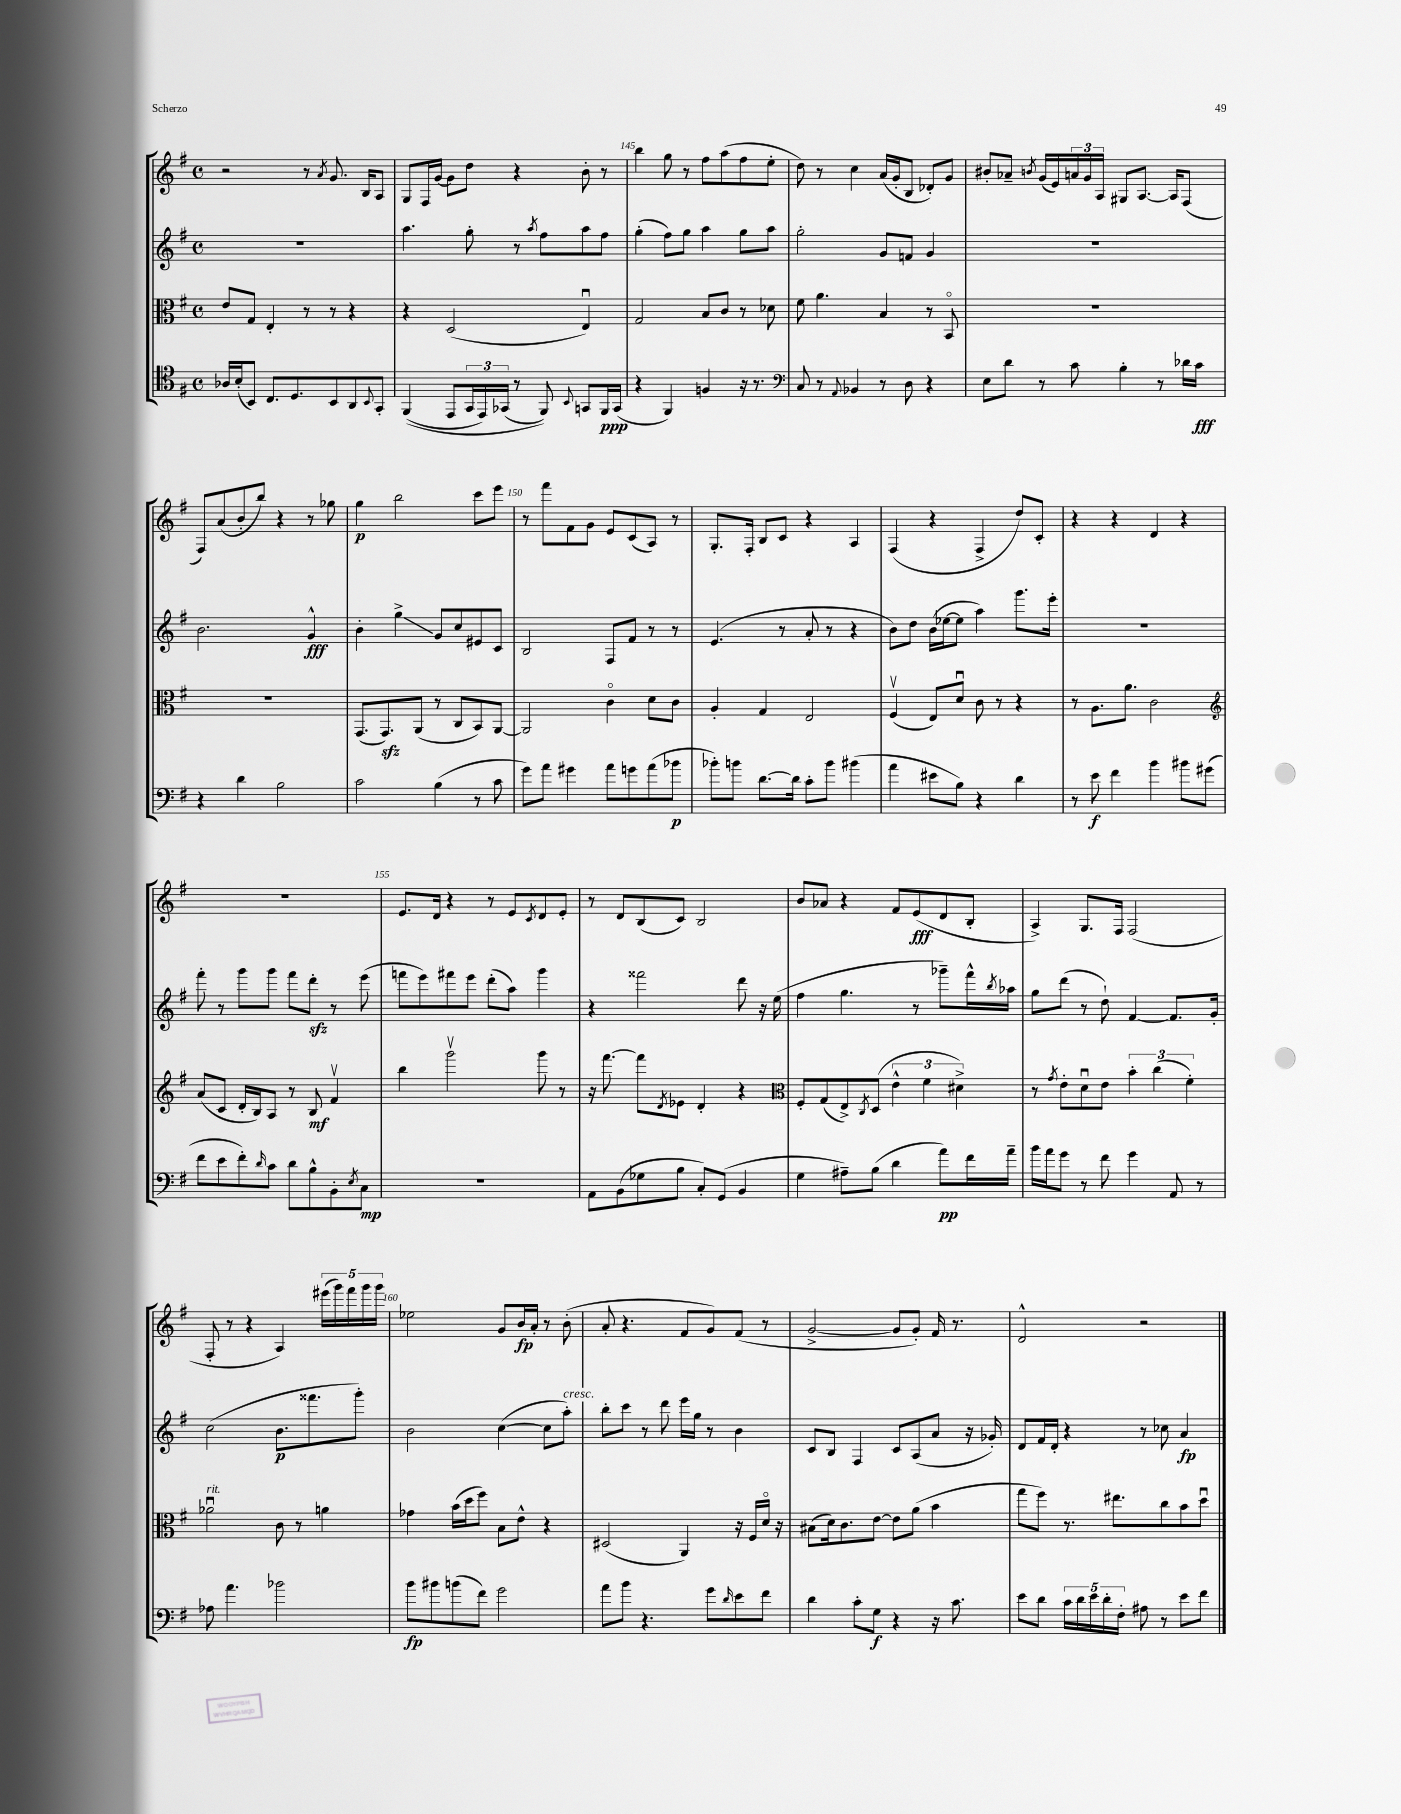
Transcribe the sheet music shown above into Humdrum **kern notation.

**kern	**kern	**kern	**kern
*staff4	*staff3	*staff2	*staff1
*clefC4	*clefC3	*clefG2	*clefG2
*k[f#]	*k[f#]	*k[f#]	*k[f#]
*M4/4	*M4/4	*M4/4	*M4/4
*met(c)	*met(c)	*met(c)	*met(c)
16A-	8e	1r	2r
(16B'	.	.	.
8BB)	8G	.	.
8.C	4E'	.	.
8.D	.	.	.
.	8r	.	8r
.	.	.	8qa
8BB	8r	.	8.g
8AA	4r	.	.
.	.	.	16B
8qqBB	.	.	.
8GG'	.	.	8A
=	=	=	=
&((4FF#	4r	4.aa	8G
.	.	.	16F#
.	.	.	[16g
8EE	(2D	.	8g]
24GG	.	8gg'	8dd
24EE)	.	.	.
(24GG-	.	.	.
8r	.	8r	4r
.	.	8qaa	.
8FF#)&)	.	8ff#	.
8qqBB	.	.	.
8GG	4Eu)	8aa	8b'
16FF#	.	8ff#	8r
(16GG	.	.	.
=	=	=	=
4r	2G	(4gg'	4bb
4FF#)	.	8ff#)	8gg
.	.	8gg	8r
4F	8B	4aa	8ff#
.	8c	.	(8aa
16r	8r	8gg	8ff#
8.r	.	.	.
.	8d-	8aa	8ee'
=	=	=	=
*clefF4	*	*	*
8C	8f#	2gg'	8dd)
8r	4.a	.	8r
8qqAA	.	.	.
4BB-	.	.	4cc
8r	4B	8g	(16a
.	.	.	16g'
8D	.	8f	8B
4r	8r	4g	8d-')
.	8BBo	.	8g
=	=	=	=
8E	1r	1r	8b#'
8d	.	.	8a-~
.	.	.	8qb
8r	.	.	(16g
.	.	.	16e)
8c	.	.	24a
.	.	.	24g
.	.	.	24A
4B'	.	.	8G#
.	.	.	[8.A
8r	.	.	.
.	.	.	16A]
16d-	.	.	(8F#
16c	.	.	.
=	=	=	=
4r	1r	2.b	8F#)
.	.	.	(8a
4d	.	.	8b'
.	.	.	8bb)
2B	.	.	4r
.	.	4g^^	8r
.	.	.	8gg-
=	=	=	=
2c	(8.GG	4b'	4gg
.	8.GG)	.	.
.	.	4gg^	2bb
.	(8AA	.	.
(4B	8r	8g	.
.	8C	8cc	.
8r	8BB)	8e#	8ccc
8c	[8AA	8c	8eee
=	=	=	=
8g)	2AA]	2B	8r
8a	.	.	8fff#
4g#	.	.	8f#
.	.	.	8g
8a	4co	8F#	8e
8g	.	8f#	(8c
(8a	8d	8r	8A)
8b-	8c	8r	8r
=	=	=	=
8b-')	4A'	(4.e	8.G'
8b	.	.	.
.	.	.	16F#'
[8.d	4G	.	8B
.	.	8r	8c
16d]	.	.	.
8c'	2E	8a'	4r
8b	.	8r	.
(4b#	.	4r	4A
=	=	=	=
4a	(4F#v	8b)	(4F#
.	.	8dd	.
8e#	8E)	(16b	4r
.	.	[16ee-	.
8B)	8du	8ee-]	.
4r	8c	4aa)	4F#^
.	8r	.	.
4d	4r	8.ggg	8dd)
.	.	.	8c'
.	.	16eee'	.
=	=	=	=
8r	8r	1r	4r
8e	8.A	.	.
4f#	.	.	4r
.	8.a	.	.
4b	2c	.	4d
8b#	.	.	4r
(8g#	.	.	.
=	=	=	=
*	*clefG2	*	*
8f#	(8a	8fff#'	1r
8e	8c	8r	.
8f#')	16d'	8ggg	.
.	16B)	.	.
16qqd	.	.	.
8c	8A	8ggg	.
8d	8r	8fff#	.
8B^^	8B	8ddd'	.
8BB'	4f#v	8r	.
8qE	.	.	.
8C	.	(8eee	.
=	=	=	=
1r	4bb	8fff	8.e
.	.	8eee)	.
.	.	.	16d
.	2gggv	8fff#	4r
.	.	8eee	.
.	.	(8ddd'	8r
.	.	8aa)	8e
.	.	.	8qc
.	8ggg	4ggg	8d
.	8r	.	8e'
=	=	=	=
8AA	16r	4r	8r
.	[8.fff#	.	.
(8BB	.	.	8d
8G-	8fff#]	2fff##	(8B
.	8qd	.	.
8B	8e-	.	8c)
8C')	4d'	.	2B
(8GG	.	.	.
4BB	4r	8ddd	.
.	.	16r	.
.	.	(16ee	.
=	=	=	=
*	*clefC3	*	*
4G	8F#'	4ff#	8b
.	(8G	.	8a-
8A#~)	8E^)	4.gg	4r
.	8qC	.	.
(8B	(8D	.	.
4d	6e^^	.	8f#
.	.	8r	(8e
.	6f#	.	.
8a)	.	8ggg-~)	8d
.	6d#^)	.	.
16f#	.	16fff#^^	8B'
.	.	8qbb	.
16a~	.	16aa-	.
=	=	=	=
16b	8r	8gg	4A^)
16a	.	.	.
.	8qg	.	.
8g	8e'	(8ddd	.
8r	8du	8r	8.G
8f#	8e	8dd`)	.
.	.	.	16F#
4g	6b'	[4f#	(2F#
.	(6cc	.	.
8AA	.	8.f#]	.
.	6f#')	.	.
8r	.	.	.
.	.	16g'	.
=	=	=	=
8A-	2a-u	(2cc	8F#'
4.a	.	.	8r
.	.	.	4r
2b-	8c	8.b	4A)
.	8r	.	.
.	.	8.fff##	.
.	4a	.	(20eee#
.	.	.	20ggg)
.	.	.	20fff#
.	.	8ggg')	.
.	.	.	20ggg
.	.	.	20ggg
=	=	=	=
8b	4g-	2b	2ee-
8b#	.	.	.
(8b	(16b	.	.
.	16dd	.	.
8f#)	8ff#)	.	.
2g	8B	([4cc	8g
.	8e^^	.	16b
.	.	.	16a'
.	4r	8cc]	8r
.	.	8aa')	(8b'
=	=	=	=
8a	(2D#	8bb'	8a'
8b	.	8ccc	4.r
4.r	.	8r	.
.	.	8ddd	.
.	4AA)	16eee	8f#
.	.	16gg	.
8g	.	8r	8g)
16qqd	.	.	.
8e	16r	4b	(8f#
.	16F#	.	.
8f#	16do	.	8r
.	16r	.	.
=	=	=	=
4d	(8B#	8c	[2g^
.	16d)	8B	.
.	8.c	.	.
8c'	.	4F#	.
8G	[8e	.	.
4r	8e]	8c	8g]
.	(8a	(8A	8g')
16r	4b	8a	16f#
8.c	.	.	8.r
.	.	16r	.
.	.	16g-')	.
=	=	=	=
8e	8gg	8d	2d^^
8d	8ff#)	16f#	.
.	.	16d'	.
20c	8.r	4r	.
20d	.	.	.
20e	.	.	.
20d'	.	.	.
.	8.ee#	.	.
20F#'	.	.	.
8A#	.	8r	2r
8r	8cc	8cc-	.
8e	8b	4a	.
8f#	8ddu	.	.
==	==	==	==
*-	*-	*-	*-
